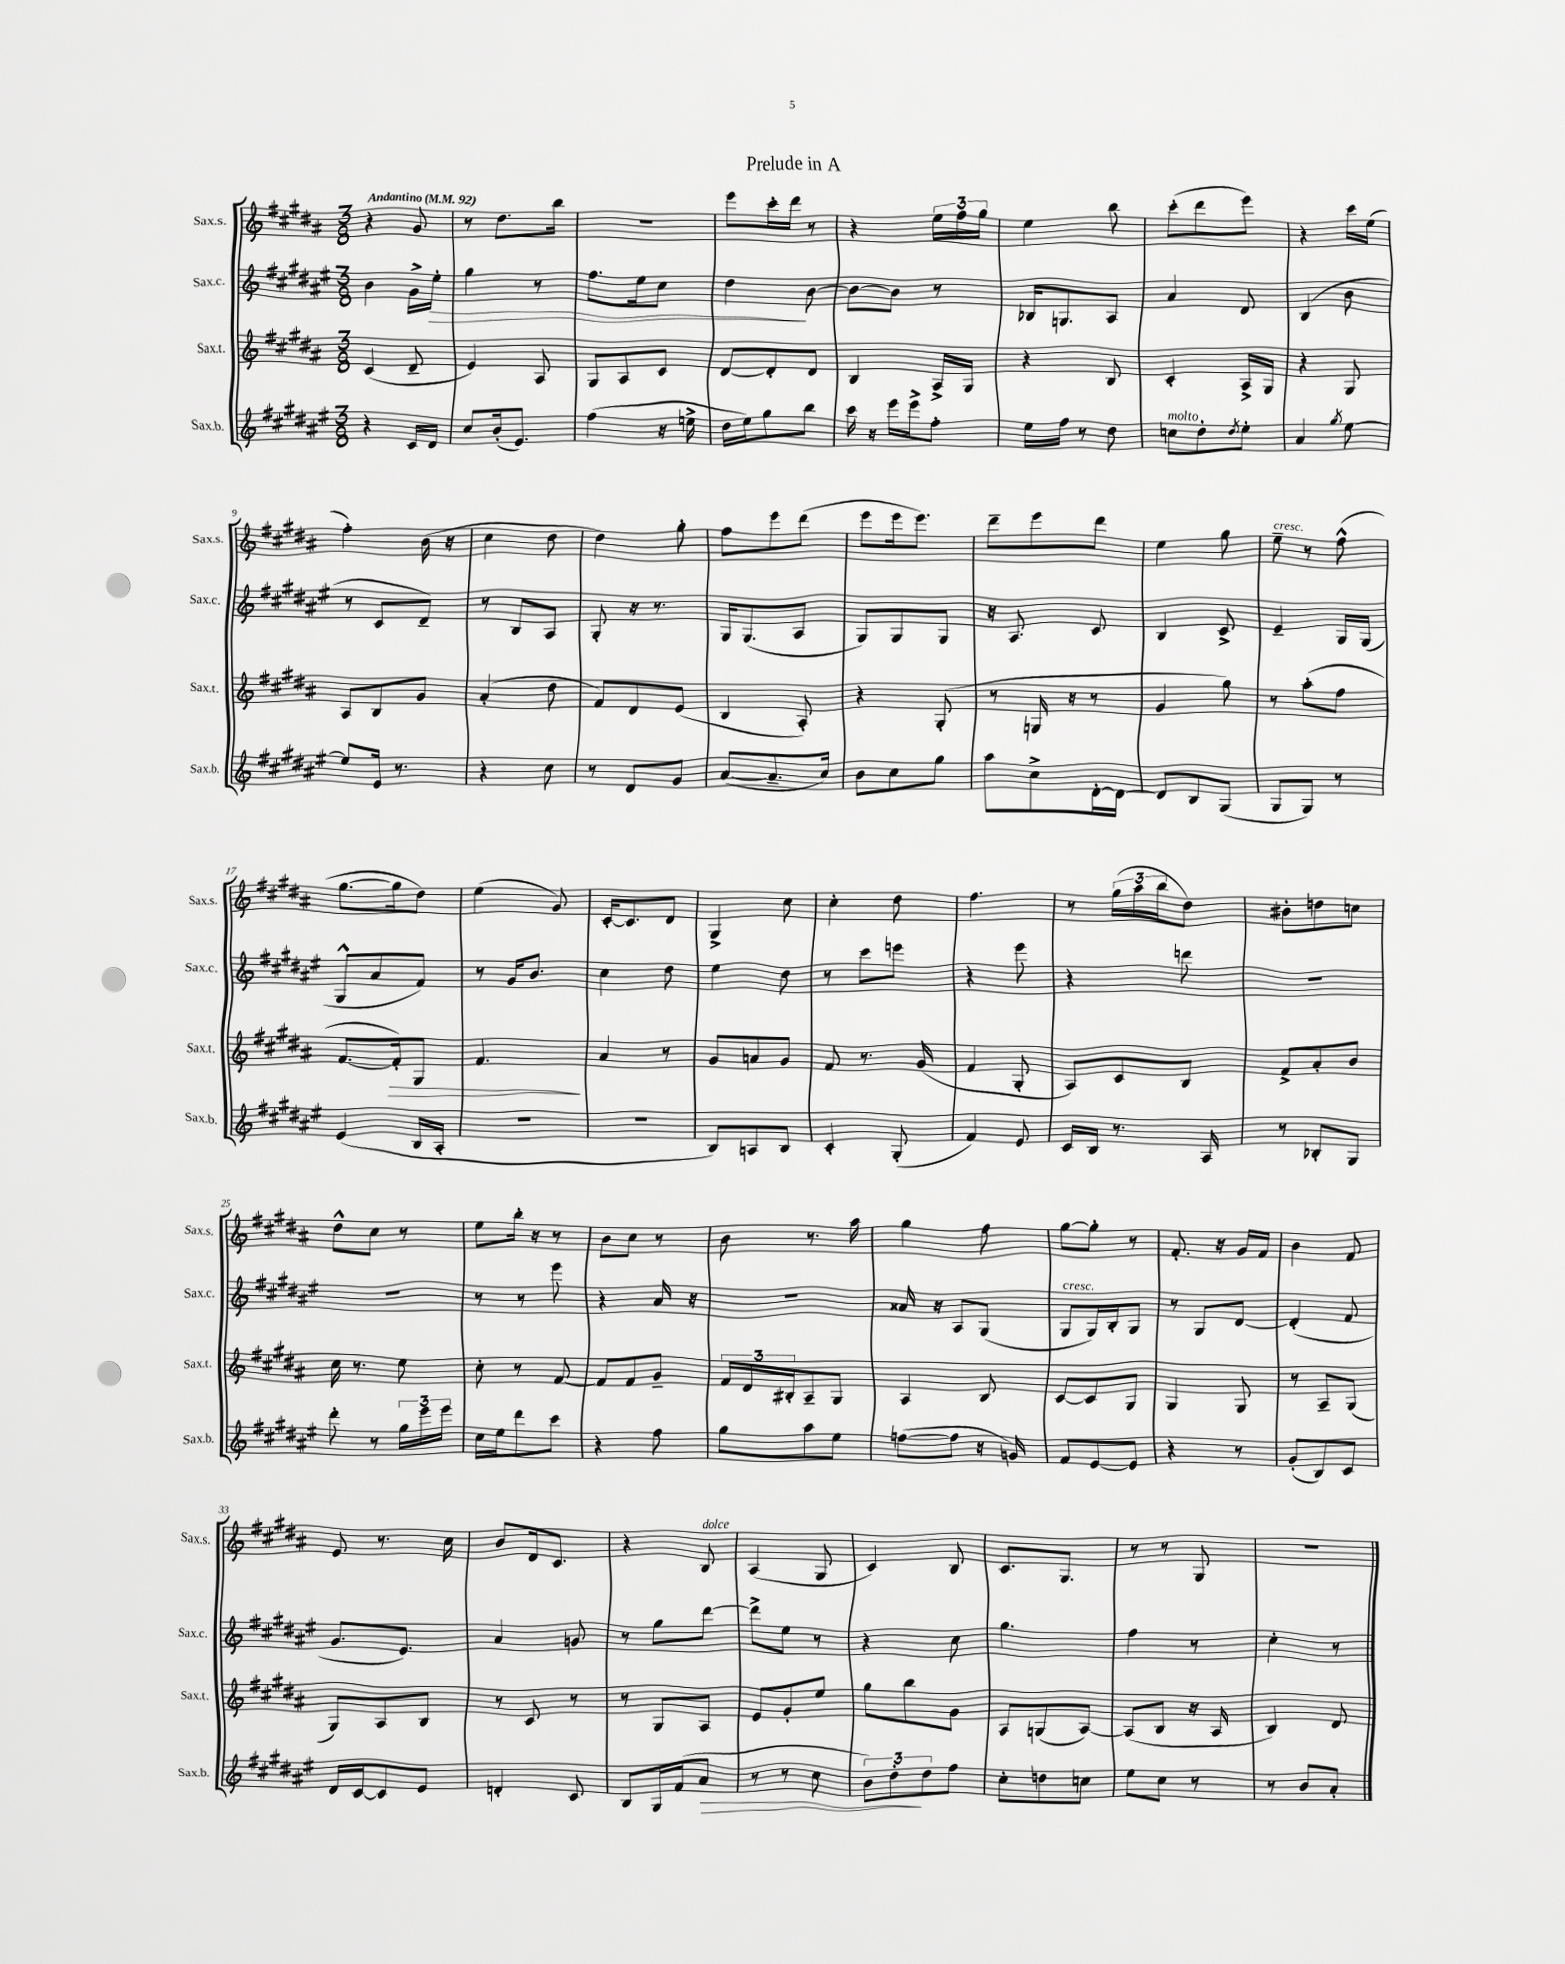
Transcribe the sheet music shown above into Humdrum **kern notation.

**kern	**kern	**kern	**kern
*staff4	*staff3	*staff2	*staff1
*clefG2	*clefG2	*clefG2	*clefG2
*k[f#c#g#d#a#e#]	*k[f#c#g#d#a#]	*k[f#c#g#d#a#e#]	*k[f#c#g#d#a#]
*M3/8	*M3/8	*M3/8	*M3/8
*MM92	*MM92	*MM92	*MM92
4r	(4c#	4b	4r
16c#	8d#~	16g#^	8g#
16d#	.	16ee#'	.
=	=	=	=
8cc#	4e)	4gg#	8r
(16b'	.	.	8.dd#
8.e#)	.	.	.
.	8A#	8r	.
.	.	.	16bb
=	=	=	=
(4ff#	8G#	8.ff#	4.r
.	8A#	.	.
.	.	16ee#	.
16r	8c#	8cc#	.
16ee^	.	.	.
=	=	=	=
16dd#	[8d#	4dd#	8eee
16ee#)	.	.	.
8gg#	8d#']	.	16ccc#'
.	.	.	16ddd#
8bb	8d#	[8b	8r
=	=	=	=
16ccc#	4B	8b_	4r
16r	.	.	.
16eee#	.	8b]	.
16eee#^	.	.	.
8ff#'	16A#^	8r	24ee
.	.	.	24ff#
.	16G#	.	.
.	.	.	24gg#
=	=	=	=
16ee#	4r	16B-	4ee
16ff#	.	8.G	.
8r	.	.	.
8dd#	8B	8A#	8bb
=	=	=	=
8cc	4c#'	4a#	(8ccc#'
8dd#'	.	.	8ddd#
8qdd#	.	.	.
8ee#'	16A#^	8d#	8eee)
.	16G#	.	.
=	=	=	=
4a#	4r	(4B	4r
8qgg#	.	.	.
[8ee#	8G#	8b	16ccc#
.	.	.	(16ee
=	=	=	=
8ee#]	8A#	8r	4ff#')
16e#	8B	8c#	.
8.r	.	.	.
.	8g#	8d#~)	(16b
.	.	.	16r
=	=	=	=
4r	(4a#'	8r	4cc#
.	.	8B	.
8cc#	8dd#	8A#	8dd#
=	=	=	=
8r	8f#)	8G#'	4dd#)
8d#	8d#	16r	.
.	.	8.r	.
8g#	(8e	.	8gg#'
=	=	=	=
([8a#	4B	16G#	8ff#
.	.	(8.G#	.
8.a#~]	.	.	8eee
.	8A#')	8A#	(8ddd#
16cc#)	.	.	.
=	=	=	=
8b	4r	8G#)	8eee
8cc#	.	8G#	16eee
.	.	.	8.eee)
8gg#	(8G#'	8G#	.
=	=	=	=
8aa#	8r	16r	8ddd#~
.	.	8.A#	.
8cc#^	16G	.	8eee
.	16r	.	.
[16d#'	8r	8c#	8ddd#
16d#_	.	.	.
=	=	=	=
8d#]	4g#	4B	4ee
8B	.	.	.
(8G#	8gg#)	8c#^	8gg#
=	=	=	=
8G#	8r	4e#~	8ee~
8G#)	(8aa#'	.	8r
8r	8ff#	16G#	(8ff#^^
.	.	(16G#	.
=	=	=	=
(4e#	[8.f#	8G#^^	[8.gg#
.	.	8a#	.
.	16f#'])	.	16gg#]
16B	8G#	8f#)	8dd#)
16A#'	.	.	.
=	=	=	=
4.r	4.f#	8r	(4ee
.	.	16g#	.
.	.	8.b	.
.	.	.	8g#)
=	=	=	=
4.r	4a#	4cc#	[16c#'
.	.	.	8.c#]
.	8r	8dd#	8d#
=	=	=	=
8B)	8g#	4ee#	4G#^
8A	8a	.	.
8B	8g#	8dd#	8cc#
=	=	=	=
4c#'	8f#	8r	4cc#'
.	8.r	8ccc#	.
(8G#'	.	8eee	8dd#
.	(16g#	.	.
=	=	=	=
4f#)	4f#	4r	4.ff#
8e#	8G#'	8eee#	.
=	=	=	=
16c#	8A#)	4r	8r
16B	.	.	.
8.r	8c#	.	(24gg#
.	.	.	24aa#
.	.	.	24bb
.	8B	8ddd	8dd#)
16A#	.	.	.
=	=	=	=
8r	8f#^	4.r	8b#'
8B-'	8a#'	.	8dd
8G#	8b	.	8cc
=	=	=	=
8ddd#'	16cc#	4.r	8dd#^^
.	8.r	.	.
8r	.	.	8cc#
24gg#	8ee	.	8r
24eee#	.	.	.
24eee#	.	.	.
=	=	=	=
16cc#	8cc#'	8r	8ee
16ee#	.	.	.
8ddd#	8r	8r	16bb'
.	.	.	16r
8ccc#	[8f#	8eee#	8r
=	=	=	=
4r	8f#]	4r	8b
.	8f#	.	8cc#
8ff#	8g#~	16a#	8r
.	.	16r	.
=	=	=	=
8gg#	24f#	4.r	8b
.	24d#	.	.
.	24B#'	.	.
8aa#	8A#~	.	8.r
8ee#	8G#	.	.
.	.	.	16aa#
=	=	=	=
([8ff	4A#	16a##	4gg#
.	.	16r	.
8ff]	.	8A#	.
16r	8B	(8G#	8ff#
16g)	.	.	.
=	=	=	=
8f#	[8c#	8G#	[8gg#
[8e#	8c#]	16G#)	8gg#']
.	.	16B'	.
8e#]	8G#	8G#	8r
=	=	=	=
4r	4G#	8r	8.f#'
.	.	8G#	.
.	.	.	16r
8r	8G#	[8d#	16g#
.	.	.	16f#
=	=	=	=
(8g#'	8r	(4d#']	4b
8B)	8A#~	.	.
8c#	(8G#	8f#	8f#
=	=	=	=
16d#	8G#)	8.g#	8e
[16c#	.	.	.
8c#]	8A#	.	8.r
.	.	8.e#)	.
8e#	8B	.	.
.	.	.	16cc#
=	=	=	=
4d'	8r	4a#	8b
.	8c#	.	16d#
.	.	.	8.c#
8c#	8r	8g	.
=	=	=	=
8B	8r	8r	4r
16G#	8G#	8gg#	.
(16f#	.	.	.
8a#	8A#	[8ddd#	8B
=	=	=	=
8r	8e	8ddd#^]	(4A#
8r	8g#'	8ee#	.
8cc#	8ee	8r	8G#
=	=	=	=
12b)	8gg#	4r	4c#)
12dd#'	.	.	.
.	8bb	.	.
12dd#	.	.	.
8ff#	8g#	8cc#	8B
=	=	=	=
8cc#'	8A#	4.gg#	8.c#
8dd	(8G	.	.
.	.	.	8.G#
8cc	[8A#)	.	.
=	=	=	=
8ee#	(8A#]	4ff#	8r
8cc#	8B	.	8r
8r	16r	8r	8G#
.	16A#	.	.
=	=	=	=
8r	4B)	4cc#'	4.r
8b	.	.	.
8a#'	8d#	8r	.
==	==	==	==
*-	*-	*-	*-
